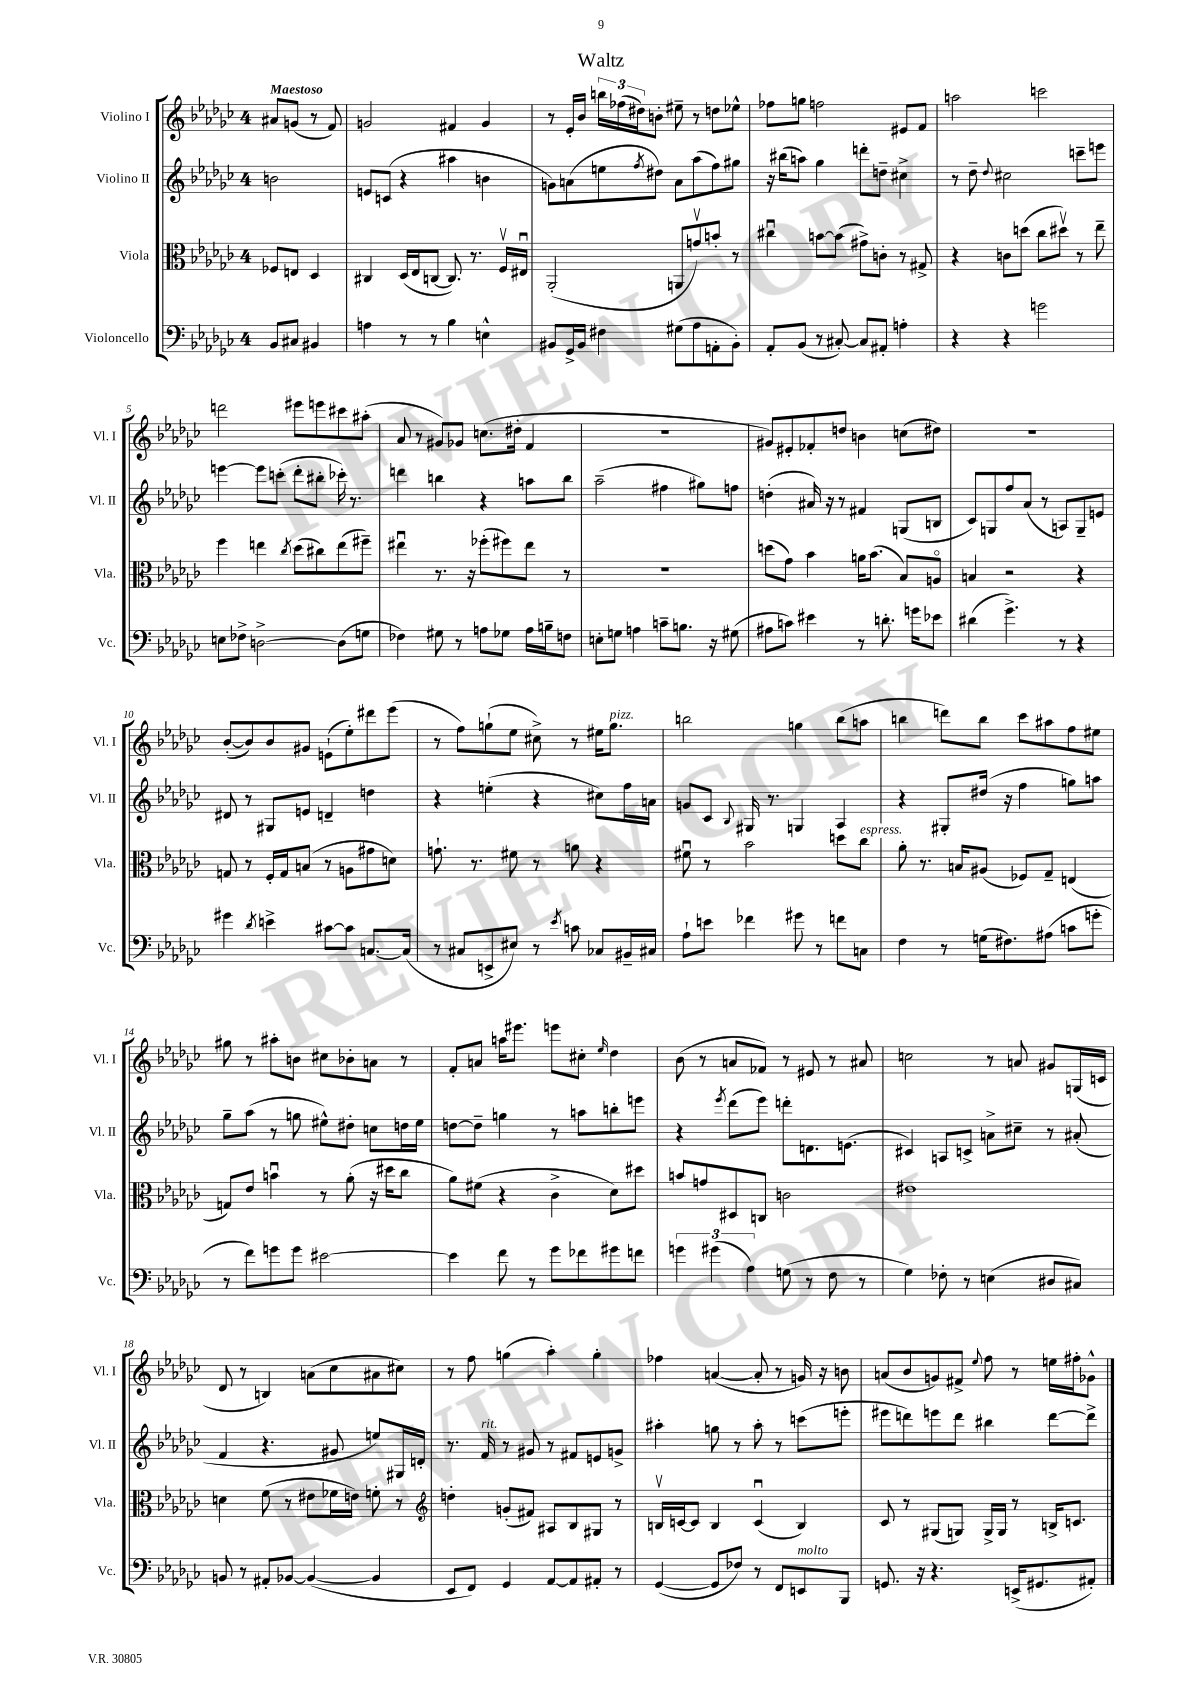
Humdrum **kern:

**kern	**kern	**kern	**kern
*part4	*part3	*part2	*part1
*staff4	*staff3	*staff2	*staff1
*I"Violoncello	*I"Viola	*I"Violino II	*I"Violino I
*I'Vc.	*I'Vla.	*I'Vl. II	*I'Vl. I
*clefF4	*clefC3	*clefG2	*clefG2
*k[b-e-a-d-g-c-]	*k[b-e-a-d-g-c-]	*k[b-e-a-d-g-c-]	*k[b-e-a-d-g-c-]
*M4/4	*M4/4	*M4/4	*M4/4
=	=	=	=
!	!	!	!LO:TX:a:B:t=Maestoso
8BB-/L	8F-X/L	2bn\	8a#X/L
8C#X/J	8En/J	.	(8gn/J
4BB#X/	4D-/	.	8r
.	.	.	8f/)
=1	=1	=1	=1
4An\	4C#X/	8en/L	2gn/
.	.	(8cn/J	.
8r	(16D-/LL	4r	.
.	16E-/J	.	.
8r	[8Cn/J	.	.
4B-\	8.C/])	4aa#X\	4f#X/
.	8.r	.	.
4En^^\	.	4bn\	4g/
.	16Fv/LL	.	.
.	16E#Xu/JJ	.	.
=2	=2	=2	=2
8BB#X/L	(2AA-'/	8gn\L)	8r
16GG-^/L	.	(8an\	16e-'/LL
16BB#/JJ	.	.	16b-/JJ
4F#X\	.	8een\	24bbn\LL
.	.	.	(24ff-X\
.	.	.	24dd#X\J)
.	.	8qff/	.
.	.	8dd#X\J)	8bn'\J
(8G#X\L	8AAn/L	8a\L	8ee#X~\
8A-\	8gnv/)	(8aa-\	8r
8AAn'\	8bn'/J	8ff\)	8ddn\L
8BB#'\J)	8r	8gg#X\J	8ee-X^^\J
=3	=3	=3	=3
8AA-'/L	4cc#Xu\	16r	8ff-X\L
.	.	(16bb#X\KL	.
(8BB-/J	.	8aan\J)	8ggn\J
8r	[8bn\L	4gg-\	2ffn\
[8C#X'/)	(8b\J]	.	.
8C#/L]	8g#X^\L)	8dddn'\L	.
8AA#X'/J	8cn'\J	8ddn~\J	.
4An'\	8r	4cc#X^\	8e#X/L
.	8G#X^/	.	8f/J
=4	=4	=4	=4
4r	4r	8r	2aan\
.	.	8dd-~\	.
.	.	8qqdd-/	.
4r	8cn\L	2cc#X\	.
.	(8ddn\J	.	.
2gn\	8cc-\L	.	2cccn\
.	8dd#Xv\J)	.	.
.	8r	8cccn~\L	.
.	8ee-~\	8eeen\J	.
!!LO:LB:g=z
=5	=5	=5	=5
8En\L	4ff\	[4eeen\	2dddn\
8F-X^\J	.	.	.
[2Dn^\	4een\	8eee\L]	.
.	.	(8cccn'\J	.
.	8qcc-/	.	.
.	(8dd-\L	8ddd-'\L	8eee#X\L
.	8cc#X\)	8bb#X'\J	8eeen\
(8D\L]	(8ee\	16ccc-X'\)	8ccc#X\
.	.	8.r	.
8Gn\J	8ff#X~\J)	.	(8aa#X'\J
=6	=6	=6	=6
4F-X\)	4ee#Xu\	4dddn\	8a-/
.	.	.	8r
8G#X\	8.r	4bbn\	8g#X/L)
8r	.	.	8g-X/J
.	16r	.	.
8An\L	(8ff-X'\L	4r	(8.ccn\L
8G-X\J	8ff#X\)	.	.
.	.	.	16dd#X'\Jk
16A\LL	8ee#\J	8aan\L	4f/
16Bn~\J	.	.	.
8Fn\J	8r	8bb\J	.
=7	=7	=7	=7
8En'\L	1r	(2aa-~\	1r
8Gn\J	.	.	.
4An\	.	.	.
8cn~\L	.	4ff#X\	.
8.Bn\J	.	.	.
.	.	8gg#X\L)	.
16r	.	.	.
(8G#X\	.	8ffn\J	.
=8	=8	=8	=8
8A#X\L	(8ddn\L	(4ddn'\	8g#X/L)
8cn\J)	8g-\J)	.	8e#X'/
4e#X\	4b-\	16a#X/)	8f-X'/
.	.	16r	.
.	.	8r	8ddn/J
8r	16an\KL	4f#X/	4bn\
.	(8.b-\J	.	.
8.dn'\	.	.	.
.	8B-/L)	(8Gn/L	(8ccn\L
16gn\KL	.	.	.
8e-X\J	8An/J	8Bn/J	8dd#X\J)
=9	=9	=9	=9
(4d#X\	4Bn/	8c-/L)	1r
.	.	8Gn/	.
4.g-^\)	2r	8ff/	.
.	.	(8a-/J	.
.	.	8r	.
8r	.	8An/L)	.
4r	4r	8G~/	.
.	.	8en/J	.
!!LO:LB:g=z
=10	=10	=10	=10
4g#X\	8Gn/	8d#X/	([8b-'/L
.	8r	8r	8b-/])
8qd-/	.	.	.
4en^\	16F'/LL	8G#X/L	8b-/
.	16G/J	.	.
.	(8Bn/J	8en/J	8g#X/J
[8c#X\L	8r	4dn~/	(8en`\L
8c#\J]	8An\L	.	8ee-'\)
[8.Cn/L	8g#X\	4ddn\	8ddd#X\
.	8dn\J)	.	(8eee-\J
(16C/Jk]	.	.	.
=11	=11	=11	=11
8r	8.gn`\	4r	8r
8C#X/L	.	.	8ff\L)
.	8.r	.	.
8EEn^/	.	(4een'\	(8ggn`\
8E#X/J)	8f#X\	.	8ee-\J
8r	8r	4r	8cc#X^\)
8qe-/	.	.	.
8cn\	8an\	.	8r
8C-X/L	4r	8cc#X\L)	16ee#X\KL
!	!	!	!LO:TX:a:i:t=pizz.
.	.	.	8.gg\J
16BB#X~/L	.	16ff\L	.
16C#X/JJ	.	16an\JJ	.
=12	=12	=12	=12
8A-`\L	8f#Xu\	8gn/L	2bbn\
8en\J	8r	8c-/J	.
.	.	8qqB-/	.
4f-X\	2b-\	16G#X/	.
.	.	8.r	.
8g#X\	.	4Gn/	4ggn\
8r	.	.	.
8fn\L	8ddn\L	4A-/	(8bb\L
!	!LO:TX:a:i:t=espress.	!	!
8Cn\J	8cc-\J	.	8aan\J
=13	=13	=13	=13
4F\	8a-'\	4r	4bbn\
.	8.r	.	.
8r	.	8G#X'/L	8dddn\L)
.	16Bn/KL	.	.
(16Gn\KL	(8A#X/J	(16dd#X/Jk	8bb\J
8.F#X\)	.	16r	.
.	8F-X/L)	4ff\	8ccc-\L
(8A#X\J	8G-~/J	.	8aa#X\
8cn\L	(4En/	8ggn\L)	8ff\
8gn'\J	.	8aan\J	8ee#X\J
!!LO:LB:g=z
=14	=14	=14	=14
8r	8Gn/L)	8gg-~\L	8gg#X\
8f\L)	8e-/J	(8aa-\J	8r
8gn\	4bnu\	8r	8aa#X'\L
8g\J	.	8ggn\	8bn\J
[2e#X\	8r	8ee#X^^\L)	8cc#X\L
.	(8a-'\	8dd#X'\J	8b-X'\
.	16r	8ccn\L	8an\J
.	16dd#X\KL	.	.
.	8cc-\J	16ddn\L	8r
.	.	16ee#\JJ	.
=15	=15	=15	=15
4e#\]	8a-\L)	[8ddn\L	8f'/L
.	(8f#X\J	8dd~\J]	8an/J
8f\	4r	4ggn\	16aan\KL
.	.	.	8.eee#X\J
8r	.	.	.
8g-\L	4c-^\	8r	8eeen\L
8f-X\	.	8aan\L	8cc#X'\J
.	.	.	16qqee-/
8g#X\	8d-\L)	8bbn'\	4dd-\
8fn\J	8dd#X\J	8eeen\J	.
=16	=16	=16	=16
6gn\	8bn/L	4r	(8b-\
.	8gn/	.	8r
(6g#X\	.	.	.
.	.	8qeee-/	.
.	8D#X/	(8ddd-\L	8an/L
6A-\)	.	.	.
.	8Cn/J	8eee-\J)	8f-X/J)
(8Gn\	2cn\	8dddn'\L	8r
8r	.	8.dn\	8e#X/
8F\	.	.	8r
.	.	(8.en\J	.
8r	.	.	8a#X/
=17	=17	=17	=17
4G-\)	1e#X	4c#X/)	2ccn\
8F-X'\	.	8An/L	.
8r	.	8cn^/J	.
(4En\	.	8an^\L	8r
.	.	8cc#X~\J	8an/
8D#X/L	.	8r	8g#X/L
8C#X/J)	.	(8a#X'/	(16Gn/L
.	.	.	16cn/JJ
!!LO:LB:g=z
=18	=18	=18	=18
8BBn/	4dn\	4f/	8d-/
8r	.	.	8r
8AA#X'/L	(8f\	4.r	4Bn/)
[8BB-X/J	8r	.	.
(4BB-/_	8e#X\L	.	(8an\L
.	16f-X\L	8g#X/	8cc-\
.	16en\JJ)	.	.
4BB-/]	8fn'\	8een/L)	8a#X\
.	8r	16G#X/L	8cc#X\J)
.	.	16dn'/JJ	.
=19	=19	=19	=19
*	*clefG2	*	*
8EE-/L	4ddn'\	8.r	8r
8FF/J)	.	.	8ff\
!	!	!LO:TX:a:i:t=rit.	!
.	.	16f/	.
4GG-/	(8gn'/L	8r	(4ggn\
.	8f#X/J)	8g#X/	.
[8AA-/L	8A#X/L	8r	4aa-'\)
8AA-/]	8B-/	8f#X/L	.
8AA#X'/J	8G#X/J	8en/	4gg'\
8r	8r	8gn^/J	.
=20	=20	=20	=20
([4GG-/	16Bnv/LL	4aa#X'\	4ff-X\
.	[16cn/J	.	.
.	8c/J]	.	.
8GG-/L]	4B/	8ggn\	([4an/
8F-X/J)	.	8r	.
8r	(4cu/	8aa#'\	8a'/]
8FF/L	.	8r	8r
!LO:TX:a:i:t=molto	!	!	!
8EEn/	4B/)	(8cccn\L	16gn/)
.	.	.	16r
8BBB-/J	.	8eeen'\J	8bn\
=21	=21	=21	=21
8.GGn/	8c-/	8eee#X\L	(8an/L
.	8r	8dddn\)	8b-/
16r	.	.	.
4.r	(8G#X/L	8eeen\	8gn/)
.	8Gn/J)	8ddd\J	8f#X^/J
.	.	.	8qqee-/
.	16G^/LL	4bb#X\	8ff\
.	16G/JJ	.	.
(16EEn^/KL	8r	.	8r
8.GG#X/	.	.	.
.	16Bn^/KL	[8ddd\L	16een\LL
.	8.cn/J	.	16ff#X'\J
8AA#X'/J)	.	8ddd^\J]	8g-X^^\J
==	==	==	==
*-	*-	*-	*-
